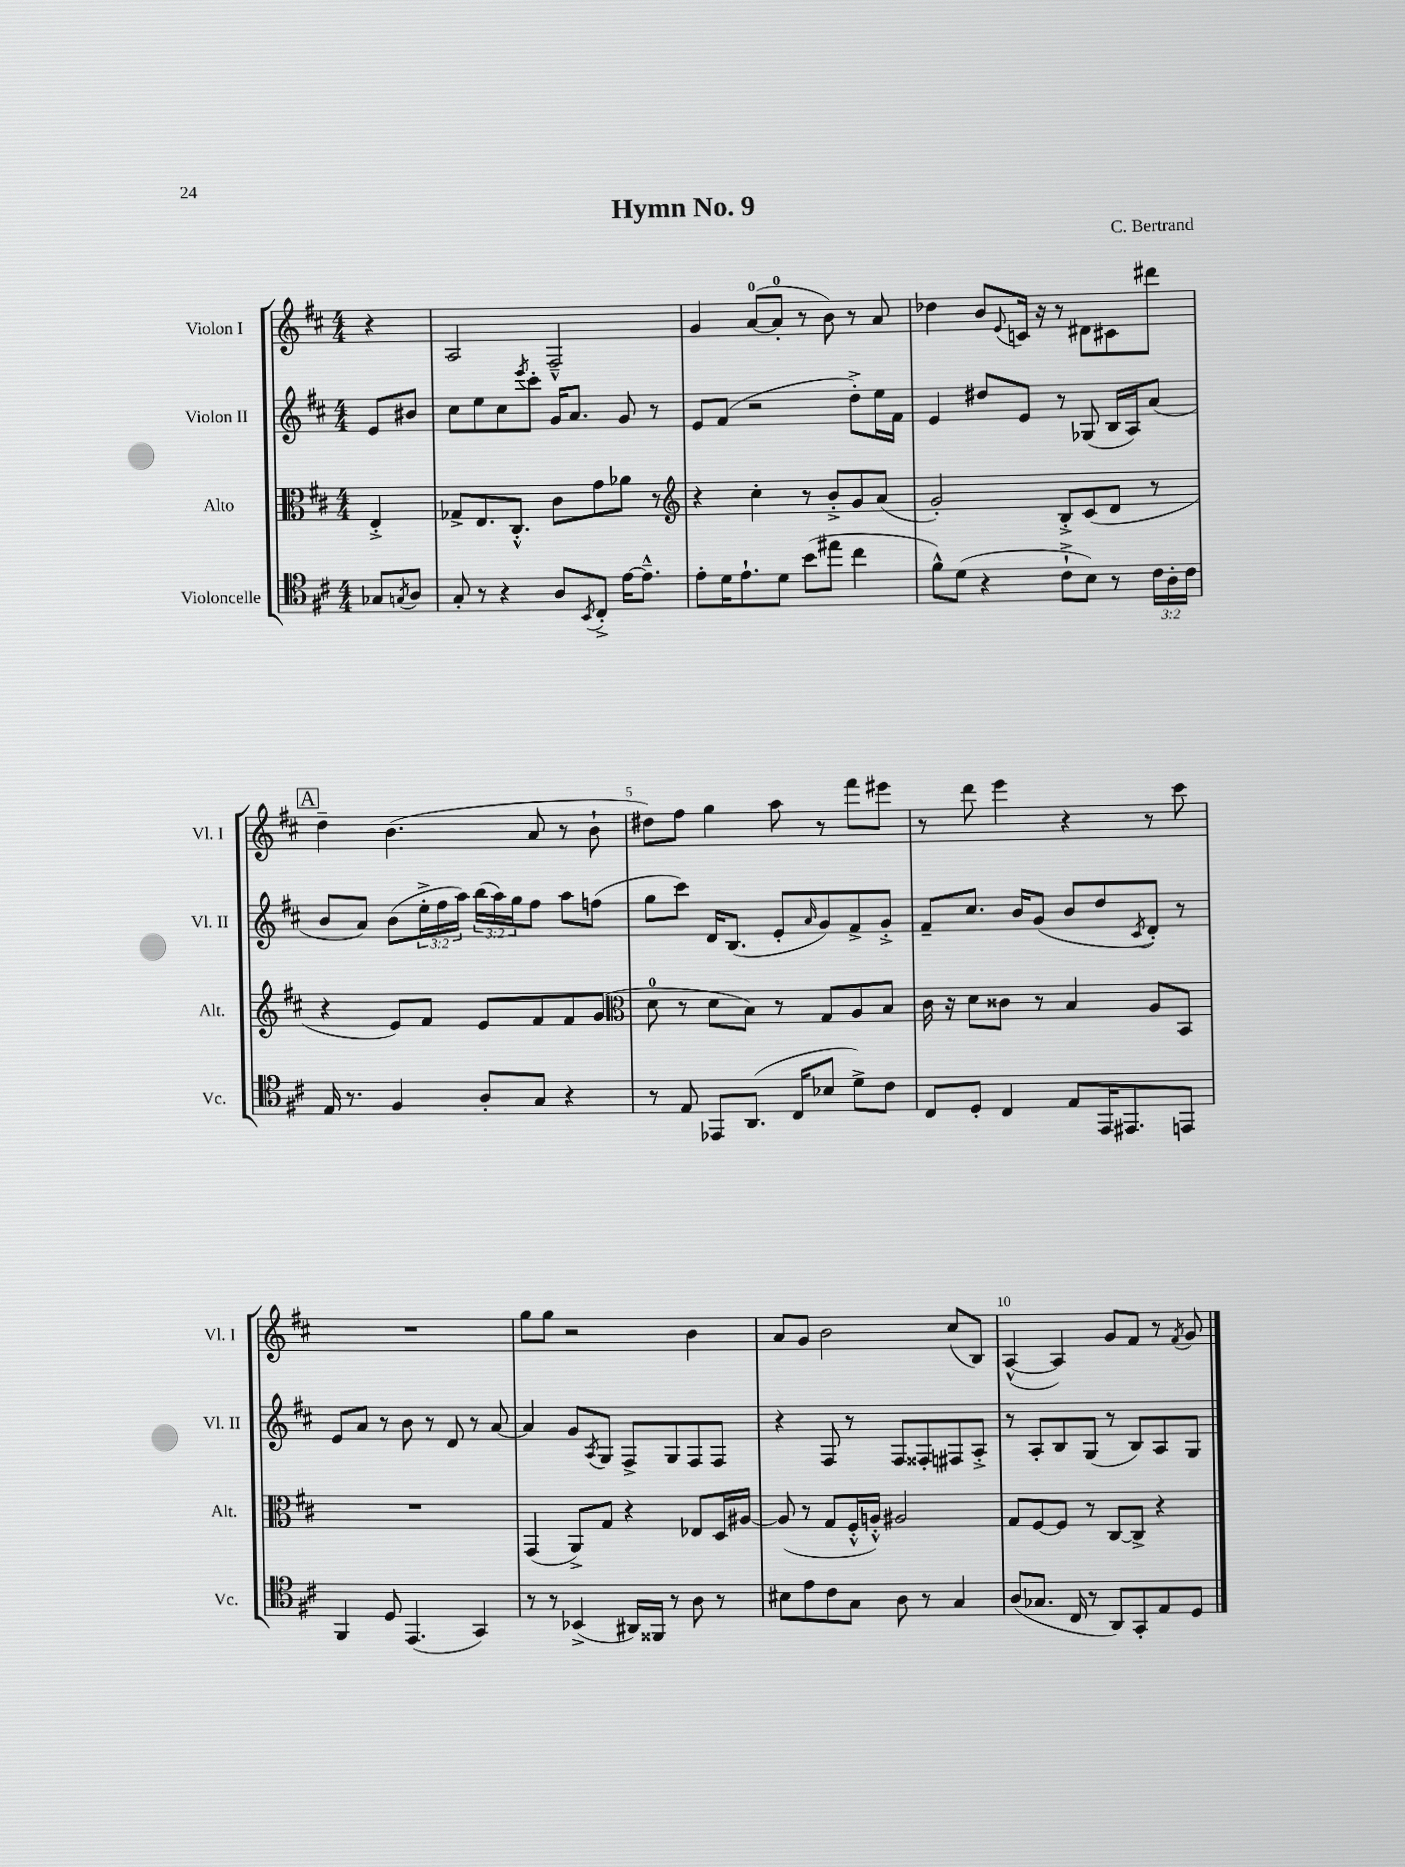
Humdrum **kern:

**kern	**kern	**kern	**kern
*staff4	*staff3	*staff2	*staff1
*clefC4	*clefC3	*clefG2	*clefG2
*k[f#c#]	*k[f#c#]	*k[f#c#]	*k[f#c#]
*M4/4	*M4/4	*M4/4	*M4/4
8G-	4E'^	8e	4r
8qG	.	.	.
8A	.	8b#	.
=	=	=	=
8G'	8G-^	8cc#	2A
8r	8.E	8ee	.
4r	.	8cc#	.
.	8.C#'^^	.	.
.	.	8qeee	.
.	.	8ccc#'	.
8A	8c#	16g	2F#~^^
.	.	8.a	.
8qBB	.	.	.
8C#'^	8g	.	.
[16e	8a-	8g	.
8.e~^^]	.	.	.
.	8r	8r	.
=	=	=	=
*	*clefG2	*	*
8e'	4r	8e	4g
16d	.	(8f#	.
8.e`	.	.	.
.	4cc#'	2r	([8a
8d	.	.	8a']
(8b	8r	.	8r
8ee#	8b'^	.	8b)
4cc#	8g	8dd'^)	8r
.	(8a	16ee	8a
.	.	16f#	.
=	=	=	=
8f#^^)	2g')	4e	4dd-
(8d	.	.	.
4r	.	8dd#	8b
.	.	.	8qqe
.	.	8e	16c
.	.	.	16r
8c#`^	8B'^	8r	8r
8B)	(8c#	(8G-	8d#
8r	8d	16B	8c#
.	.	16A)	.
24c#	8r	(8a	8ddd#
24A'	.	.	.
24c#	.	.	.
=	=	=	=
16E	4r	8b	4dd~
8.r	.	.	.
.	.	8a)	.
4F#	8e)	(8b	(4.b
.	8f#	24ee'^	.
.	.	24ff#	.
.	.	24aa)	.
8A'	8e	(24bb	.
.	.	24aa)	.
.	.	24gg	.
8G	8f#	8ff#	8a
4r	8f#	8aa	8r
.	(8g	(8ff	8b`
=	=	=	=
*	*clefC3	*	*
8r	8d	8gg	8dd#)
8E	8r	8ccc#)	8ff#
8EE-	8d	16d	4gg
.	.	(8.B	.
(8.AA	8B)	.	.
.	8r	8e'	8aa
16C#	.	.	.
.	.	16qqa	.
8B-	8G	8g)	8r
8d^)	8A	8f#^	8fff#
8c#	8B	8g'^	8eee#
=	=	=	=
8C#	16c#	8f#~	8r
.	16r	.	.
8D'	8d	8.cc#	8ddd
4C#	8c##	.	4eee
.	.	16b	.
.	8r	(8g	.
8E	4B	8b	4r
16EE	.	8dd	.
8.EE#	.	.	.
.	.	8qc#	.
.	8A	8d')	8r
8EE	8BB	8r	8ccc#
=	=	=	=
4FF#	1r	8e	1r
.	.	8a	.
8D	.	8r	.
(4.EE	.	8b	.
.	.	8r	.
.	.	8d	.
4GG)	.	8r	.
.	.	[8a	.
=	=	=	=
8r	(4GG	4a]	8gg
8r	.	.	8gg
(4BB-^	8AA^)	8g	2r
.	.	8qA	.
.	8G	8G	.
16AA#)	4r	8F#^	.
16FF##	.	.	.
8r	.	8G	.
8A	8E-	8F#	4b
8r	16D	8F#	.
.	[16A#	.	.
=	=	=	=
8B#	(8A#]	4r	8a
8e	8r	.	8g
8c#	8G	8F#	2b
8G	16F#'^^	8r	.
.	16A'^^)	.	.
8A	2A#	8F#	.
8r	.	8F##'	.
4G	.	8F#	(8cc#
.	.	8A'^	8B)
=	=	=	=
(8A	8G	8r	([4A^^
8.G-	[8F#	8A'	.
.	8F#]	8B	4A])
16C#	.	.	.
8r	8r	(8G	.
8AA)	[8C#	8r	8g
8GG'	8C#^]	8B)	8f#
8E	4r	8A	8r
.	.	.	8qf#
8D	.	8G	8g
==	==	==	==
*-	*-	*-	*-
